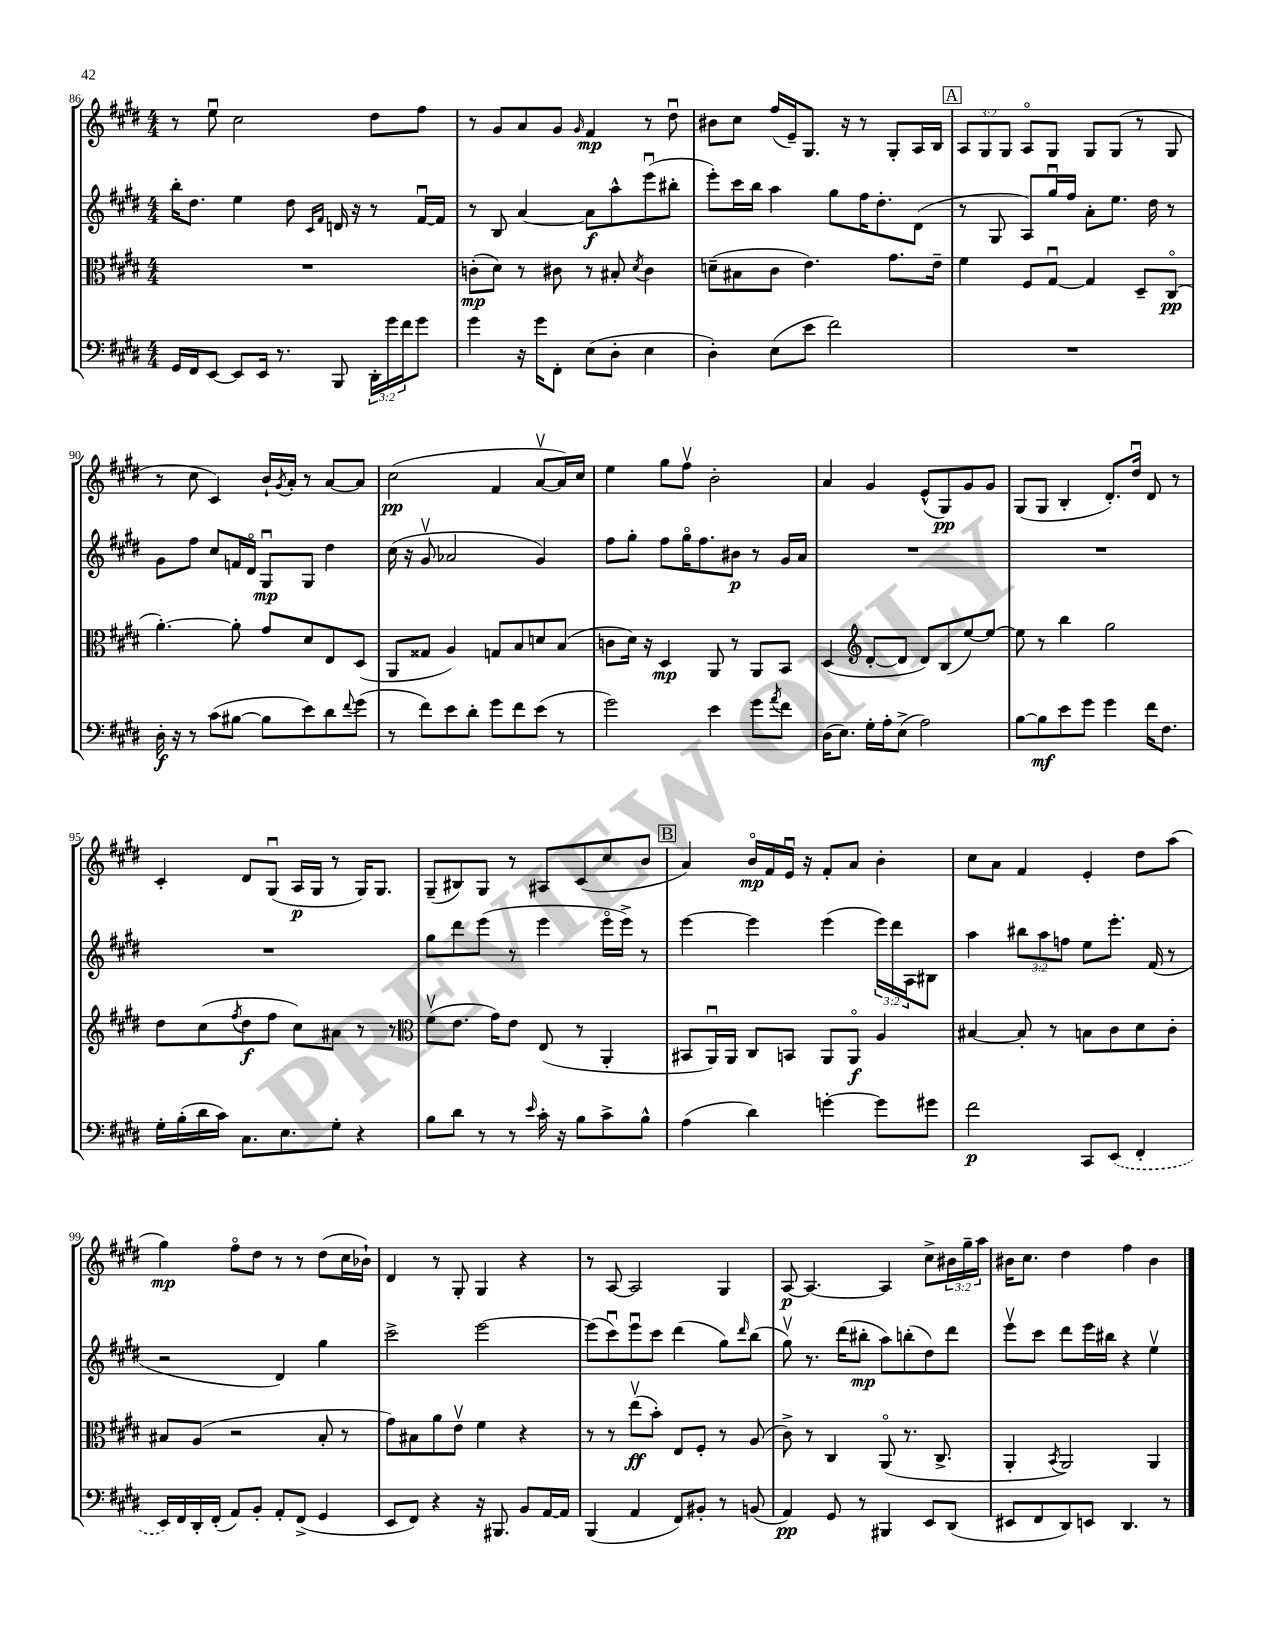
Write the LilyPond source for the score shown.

<<
\new StaffGroup <<
\new Staff = "s0" {
    \clef treble \key e \major \numericTimeSignature \time 4/4 \override Staff.TupletNumber.text = #tuplet-number::calc-fraction-text
    r8 e''8\downbow cis''2 dis''8 fis''8 |
    r8 gis'8 a'8 gis'8 \grace { gis'16 } fis'4\mp r8 dis''8\downbow |
    bis'8 cis''8 fis''16( e'16--) gis8. r16 r8 gis8-. a16 b16 |
    \mark \markup { \box "A" } \tuplet 3/2 { a8 gis8 gis8 } a8\flageolet gis8 gis8 gis8( r8 gis8 |
    r8 cis''8 cis'4) b'16-! \acciaccatura { gis'8 } a'16-. r8 a'8~ a'8 |
    cis''2\pp( fis'4 a'8~\upbow a'16) cis''16 |
    e''4 gis''8 fis''8\upbow b'2-. |
    a'4 gis'4 e'8-^( gis8\pp) gis'8 gis'8 |
    gis8( gis8 b4-. dis'8.-.) dis''16\downbow dis'8 r8 |
    cis'4-. dis'8 gis8\downbow( a16\p gis16 r8 gis16) gis8. |
    gis8--( bis8) gis8 r8 ais8 cis'8( cis''8 b'8 |
    \mark \markup { \box "B" } a'4) b'16\flageolet\mp fis'16 e'16\downbow r16 fis'8-. a'8 b'4-. |
    cis''8 a'8 fis'4 e'4-. dis''8 a''8( |
    gis''4\mp) fis''8\flageolet dis''8 r8 r8 dis''8( cis''16 bes'16-!) |
    dis'4 r8 gis8-. gis4 r4 |
    r8 a8~ a2 gis4 |
    a8~\p a4.~ a4 cis''8-> \tuplet 3/2 { bis'16 gis''16-- a''16 } |
    bis'16 cis''8. dis''4 fis''4 bis'4 \bar "|." |
}
\new Staff = "s1" {
    \clef treble \key e \major \numericTimeSignature \time 4/4 \override Staff.TupletNumber.text = #tuplet-number::calc-fraction-text
    b''16-. dis''8. e''4 dis''8 \grace { cis'16 fis'16 } d'16 r16 r8 fis'16~\downbow fis'16 |
    r8 b8 a'4~ a'8\f a''8-^ e'''8\downbow( bis''8-. |
    e'''8-.) cis'''16 b''16 a''4 gis''8 fis''16 dis''8.-. dis'8( |
    \mark \markup { \box "A" } r8 gis8 a8) gis''16\downbow fis''16 a'8-. e''8. dis''16 r8 |
    gis'8 fis''8 cis''8 f'16 dis'16\flageolet gis8\downbow\mp gis8 dis''4 |
    cis''16( r16 gis'8\upbow aes'2 gis'4) |
    fis''8 gis''8-. fis''8 gis''16\flageolet fis''8. bis'8\p r8 gis'16 a'16 |
    R1 |
    R1 |
    R1 |
    gis''8 dis'''8 e'''8( r8 e'''4 e'''16\flageolet e'''16->) r8 |
    \mark \markup { \box "B" } e'''4~ e'''4 e'''4( \tuplet 3/2 { e'''16) dis'''16 a16 } bis8 |
    a''4 \tuplet 3/2 { bis''8 a''8 f''8 } e''8 e'''8.-. fis'16( r8 |
    r2 dis'4) gis''4 |
    cis'''2-> e'''2~ |
    e'''8( cis'''8\downbow) e'''8\downbow cis'''8 dis'''4( gis''8) \grace { dis'''16 } b''8( |
    gis''8\upbow) r8. dis'''16( bis''8-.\mp a''8) b''8-.( dis''8) dis'''8 |
    e'''8\upbow cis'''8 dis'''8 e'''16 bis''16 r4 e''4\upbow \bar "|." |
}
\new Staff = "s2" {
    \clef alto \key e \major \numericTimeSignature \time 4/4
    R1 |
    c'8-.\mp( dis'8) r8 cis'8 r8 bis8-. \acciaccatura { dis'8 } cis'4 |
    d'8--( bis8 cis'8 e'4.) gis'8. e'16-- |
    \mark \markup { \box "A" } fis'4 fis8 gis8~\downbow gis4 dis8-- cis8\flageolet\pp( |
    a'4.~-.) a'8-. gis'8 dis'8 e8 dis8( |
    a,8 gisis8 a4) g8 b8 d'8 b8( |
    c'8 dis'16) r16 dis4\mp a,8 r8 a,8 b,8 |
    dis4( \clef treble dis'8~-. dis'8 dis'8) b8( e''8~) e''8~ |
    e''8 r8 b''4 gis''2 |
    dis''8 cis''8( \acciaccatura { fis''8 } dis''8\f fis''8 cis''8) ais'8 r8 r8 |
    \clef alto fis'8\upbow( e'8. gis'16) e'8 e8( r8 a,4-. |
    \mark \markup { \box "B" } bis,8 a,16\downbow) a,16 cis8 b,8 a,8 a,8\flageolet\f a4 |
    bis4~ bis8-. r8 b8 cis'8 dis'8 cis'8-. |
    bis8 a8( r2 bis8-. r8 |
    gis'8) bis8 a'8 e'8\upbow fis'4 r4 |
    r8 r8 e''8\upbow\ff( b'8-.) e8 fis8-. r8 a8( |
    cis'8->) r8 cis4 a,8\flageolet( r8. cis8.-> |
    a,4-. \acciaccatura { b,8 } a,2) a,4 \bar "|." |
}
\new Staff = "s3" {
    \clef bass \key e \major \numericTimeSignature \time 4/4 \override Staff.TupletNumber.text = #tuplet-number::calc-fraction-text
    gis,16 fis,16 e,8~ e,8 e,16 r8. b,,8 \tuplet 3/2 { dis,16-. gis'16 fis'16 } gis'8 |
    gis'4 r16 gis'16 fis,8-. e8( dis8-. e4 |
    dis4-.) e8( e'8 fis'2) |
    \mark \markup { \box "A" } R1 |
    dis16-.\f r16 r8 cis'8( bis8~ bis8 e'8) dis'8 \appoggiatura { fis'8 } gis'8( |
    r8 fis'8) e'8 dis'8-. gis'8 fis'8 e'8( r8 |
    gis'2) e'4 gis'8 \acciaccatura { a'8 } fis'8 |
    dis16( e8.) gis16-. a16-. e8->( a2) |
    b8~ b8\mf e'8 gis'8 gis'4 fis'16 fis8. |
    gis16-. b16-.( dis'16 cis'16) cis8. e8. gis8-. r4 |
    b8 dis'8 r8 r8 \grace { e'16 } cis'16-. r16 b8 cis'8-> b8-^ |
    \mark \markup { \box "B" } a4( dis'4) g'4~-. g'8 gis'8 |
    fis'2\p cis,8 \once \slurDashed e,8( fis,4-. |
    e,16) fis,16 dis,16-. fis,16-.( a,8) b,8-. a,8-. fis,8->( gis,4 |
    e,8 fis,8) r4 r16 bis,,8. b,8 a,16~ a,16 |
    b,,4( a,4 fis,8) bis,8-. r8 b,8( |
    a,4\pp) gis,8 r8 bis,,4 e,8 dis,8( |
    eis,8 fis,8 dis,8) e,8 dis,4. r8 \bar "|." |
}
>>
>>
\layout { \context { \Score currentBarNumber = #86 } }
